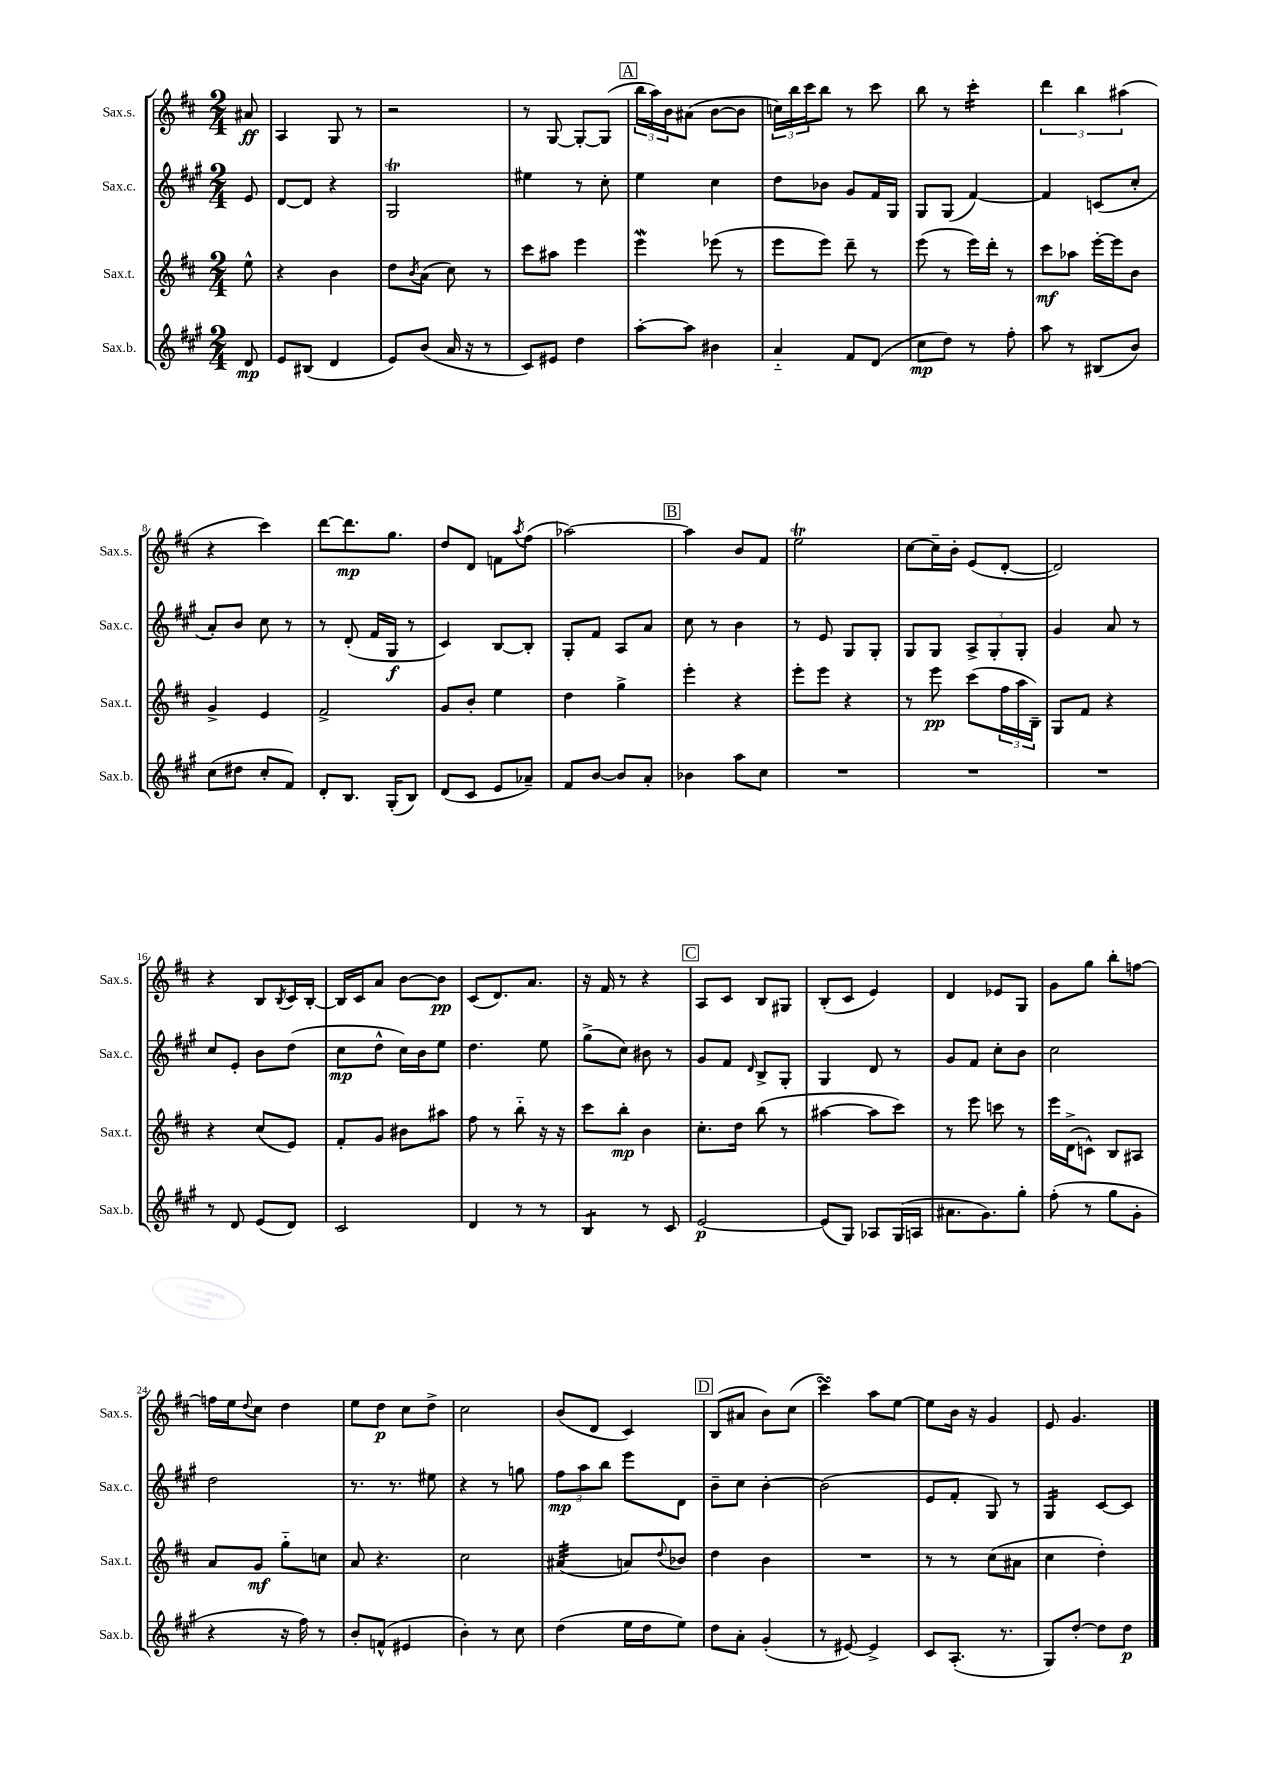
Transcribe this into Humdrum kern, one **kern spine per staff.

**kern	**kern	**kern	**kern
*staff4	*staff3	*staff2	*staff1
*clefG2	*clefG2	*clefG2	*clefG2
*k[f#c#g#]	*k[f#c#]	*k[f#c#g#]	*k[f#c#]
*M2/4	*M2/4	*M2/4	*M2/4
8d/	8ee^^\	8e/	8a#/
=	=	=	=
8e/L	4r	[8d/L	4A/
(8B#/J	.	8d/]J	.
4d/	4b\	4r	8G/
.	.	.	8r
=	=	=	=
8e/L)	8dd\L	2G#/	2r
.	8qb/	.	.
(8b/J	(8a\J	.	.
16a/	8cc#\)	.	.
16r	.	.	.
8r	8r	.	.
=	=	=	=
8c#/L)	8ccc#\L	4ee#\	8r
8e#/J	8aa#\J	.	[8G/
4dd\	4eee\	8r	8G'/_L
.	.	8cc#'\	(8G/]J
=	=	=	=
[8aa'\L	4eee\	4ee\	24bb\LL
.	.	.	24aa\)
.	.	.	24b\J
8aa\]J	.	.	(8a#\J
4b#\	(8eee-\	4cc#\	[8b\L
.	8r	.	8b\]J
=	=	=	=
4a'~/	8eee\L	8dd\L	24cc\LL)
.	.	.	24bb\
.	.	.	24ccc#\J
.	8eee\J)	8b-\J	8bb\J
8f#/L	8ddd~\	8g#/L	8r
(8d/J	8r	16f#/L	8ccc#\
.	.	16G#/JJ	.
=	=	=	=
8cc#\L	(8eee\	8G#/L	8bb\
8dd\J)	8r	(8G#/J	8r
8r	16eee\LL)	[4f#/)	4ccc#'\
.	16ddd'\JJ	.	.
8ff#'\	8r	.	.
=	=	=	=
8aa\	8ccc#\L	4f#/]	6ddd\
8r	8aa-\J	.	.
.	.	.	6bb\
(8B#/L	[16eee'\LL	(8c/L	.
.	16eee\]J	.	.
.	.	.	(6aa#\
8b/J)	8b\J	8cc#'/J	.
=	=	=	=
(8cc#\L	4g^/	8a'/L)	4r
8dd#\J	.	8b/J	.
8cc#'/L	4e/	8cc#\	4ccc#\)
8f#/J)	.	8r	.
=	=	=	=
8d'/L	2f#^/	8r	[8ddd\L
8.B/J	.	(8d'/	8.ddd\]
.	.	16f#/LL	.
(16G#'/LK	.	16G#/JJ	8.gg\J
8B/J)	.	8r	.
=	=	=	=
(8d/L	8g/L	4c#/)	8dd/L
8c#/J	8b'/J	.	8d/J
8e/L	4ee\	[8B/L	8f\L
.	.	.	8qaa/
8a-~/J)	.	8B'/]J	(8ff#\J
=	=	=	=
8f#/L	4dd\	8G#'/L	[2aa-\)
[8b/J	.	8f#/J	.
8b/]L	4gg^\	8A/L	.
8a'/J	.	8a/J	.
=	=	=	=
4b-\	4eee'\	8cc#\	4aa-\]
.	.	8r	.
8aa\L	4r	4b\	8b/L
8cc#\J	.	.	8f#/J
=	=	=	=
2r	8eee'\L	8r	2ee\
.	8eee\J	8e/	.
.	4r	8G#/L	.
.	.	8G#'/J	.
=	=	=	=
2r	8r	8G#/L	[8cc#\L
.	8eee\	8G#/J	16cc#~\]L
.	.	.	16b'\JJ
.	(8ccc#\L	12A^/L	(8e/L
.	.	12G#'/	.
.	24ff#\L	.	[8d'/J
.	24aa\	12G#'/J	.
.	24B~\JJ)	.	.
=	=	=	=
2r	8G/L	4g#/	2d/])
.	8f#/J	.	.
.	4r	8a/	.
.	.	8r	.
=	=	=	=
8r	4r	8cc#/L	4r
8d/	.	8e'/J	.
(8e/L	(8cc#/L	8b\L	8B/L
.	.	.	8qB/
8d/J)	8e/J)	(8dd\J	16c#/L
.	.	.	[16B'/JJ
=	=	=	=
2c#/	8f#'/L	8cc#\L	16B/]LL
.	.	.	16c#/J
.	8g/J	8dd^^\J	8a/J
.	8b#\L	16cc#\LL)	[8b\L
.	.	16b\J	.
.	8aa#\J	8ee\J	8b\]J
=	=	=	=
4d/	8ff#\	4.dd\	(8c#/L
.	8r	.	8.d/)
8r	8bb'~\	.	.
.	.	.	8.a/J
8r	16r	8ee\	.
.	16r	.	.
=	=	=	=
4B/	8ccc#\L	(8gg#^\L	16r
.	.	.	16f#/
.	8bb'\J	8cc#\J)	8r
8r	4b\	8b#\	4r
8c#/	.	8r	.
=	=	=	=
[2e/	8.cc#'\L	8g#/L	8A/L
.	.	8f#/J	8c#/J
.	16dd\Jk	.	.
.	.	16qqd/	.
.	(8bb\	8B^/L	8B/L
.	8r	8G#'/J	8G#/J
=	=	=	=
(8e/]L	[4aa#\	4G#/	(8B'/L
8G#/J)	.	.	8c#/J
8A-/L	8aa#\]L	8d/	4e/)
(16G#/L	8ccc#\J)	8r	.
16A/JJ	.	.	.
=	=	=	=
8.a#\L	8r	8g#/L	4d/
.	8eee\	8f#/J	.
8.g#\)	.	.	.
.	8ccc\	8cc#'\L	8e-/L
8gg#'\J	8r	8b\J	8G/J
=	=	=	=
(8ff#'\	16eee\LL	2cc#\	8g\L
.	(16d^\J	.	.
8r	8c^^\J)	.	8gg\J
8gg#\L	8B/L	.	8bb'\L
8g#'\J	8A#/J	.	[8ff\J
=	=	=	=
4r	8a/L	2dd\	16ff\]LL
.	.	.	16ee\J
.	.	.	8qqdd/
.	8g/J	.	8cc#\J
16r	8gg'~\L	.	4dd\
16ff#\)	.	.	.
8r	8cc\J	.	.
=	=	=	=
8b'/L	8a/	8.r	8ee\L
(8f^^/J	4.r	.	8dd\J
.	.	8.r	.
4e#/	.	.	8cc#\L
.	.	8ee#\	8dd^\J
=	=	=	=
4b'\)	2cc#\	4r	2cc#\
8r	.	8r	.
8cc#\	.	8gg\	.
=	=	=	=
(4dd\	(4a#/	12ff#\L	(8b/L
.	.	12aa\	.
.	.	.	8d/J
.	.	12bb\J	.
16ee\LL	8a/L)	8eee\L	4c#/)
16dd\J	.	.	.
.	8qqdd/	.	.
8ee\J)	8b-/J	8d\J	.
=	=	=	=
8dd\L	4dd\	8b~\L	(8B/L
8a'\J	.	8cc#\J	8a#/J
(4g#'/	4b\	[4b'\	8b\L)
.	.	.	(8cc#\J
=	=	=	=
8r	2r	(2b\]	4ccc#\)
[8e#/)	.	.	.
4e#^/]	.	.	8aa\L
.	.	.	[8ee\J
=	=	=	=
8c#/L	8r	8e/L	8ee\]L
(8.A'/J	8r	8f#'/J	16b\Jk
.	.	.	16r
.	(8cc#\L	8G#/)	4g/
8.r	.	.	.
.	8a#\J	8r	.
=	=	=	=
8G#/L)	4cc#\	4G#/	8e/
[8dd'/J	.	.	4.g/
8dd\]L	4dd'\)	[8c#/L	.
8dd\J	.	8c#/]J	.
==	==	==	==
*-	*-	*-	*-
